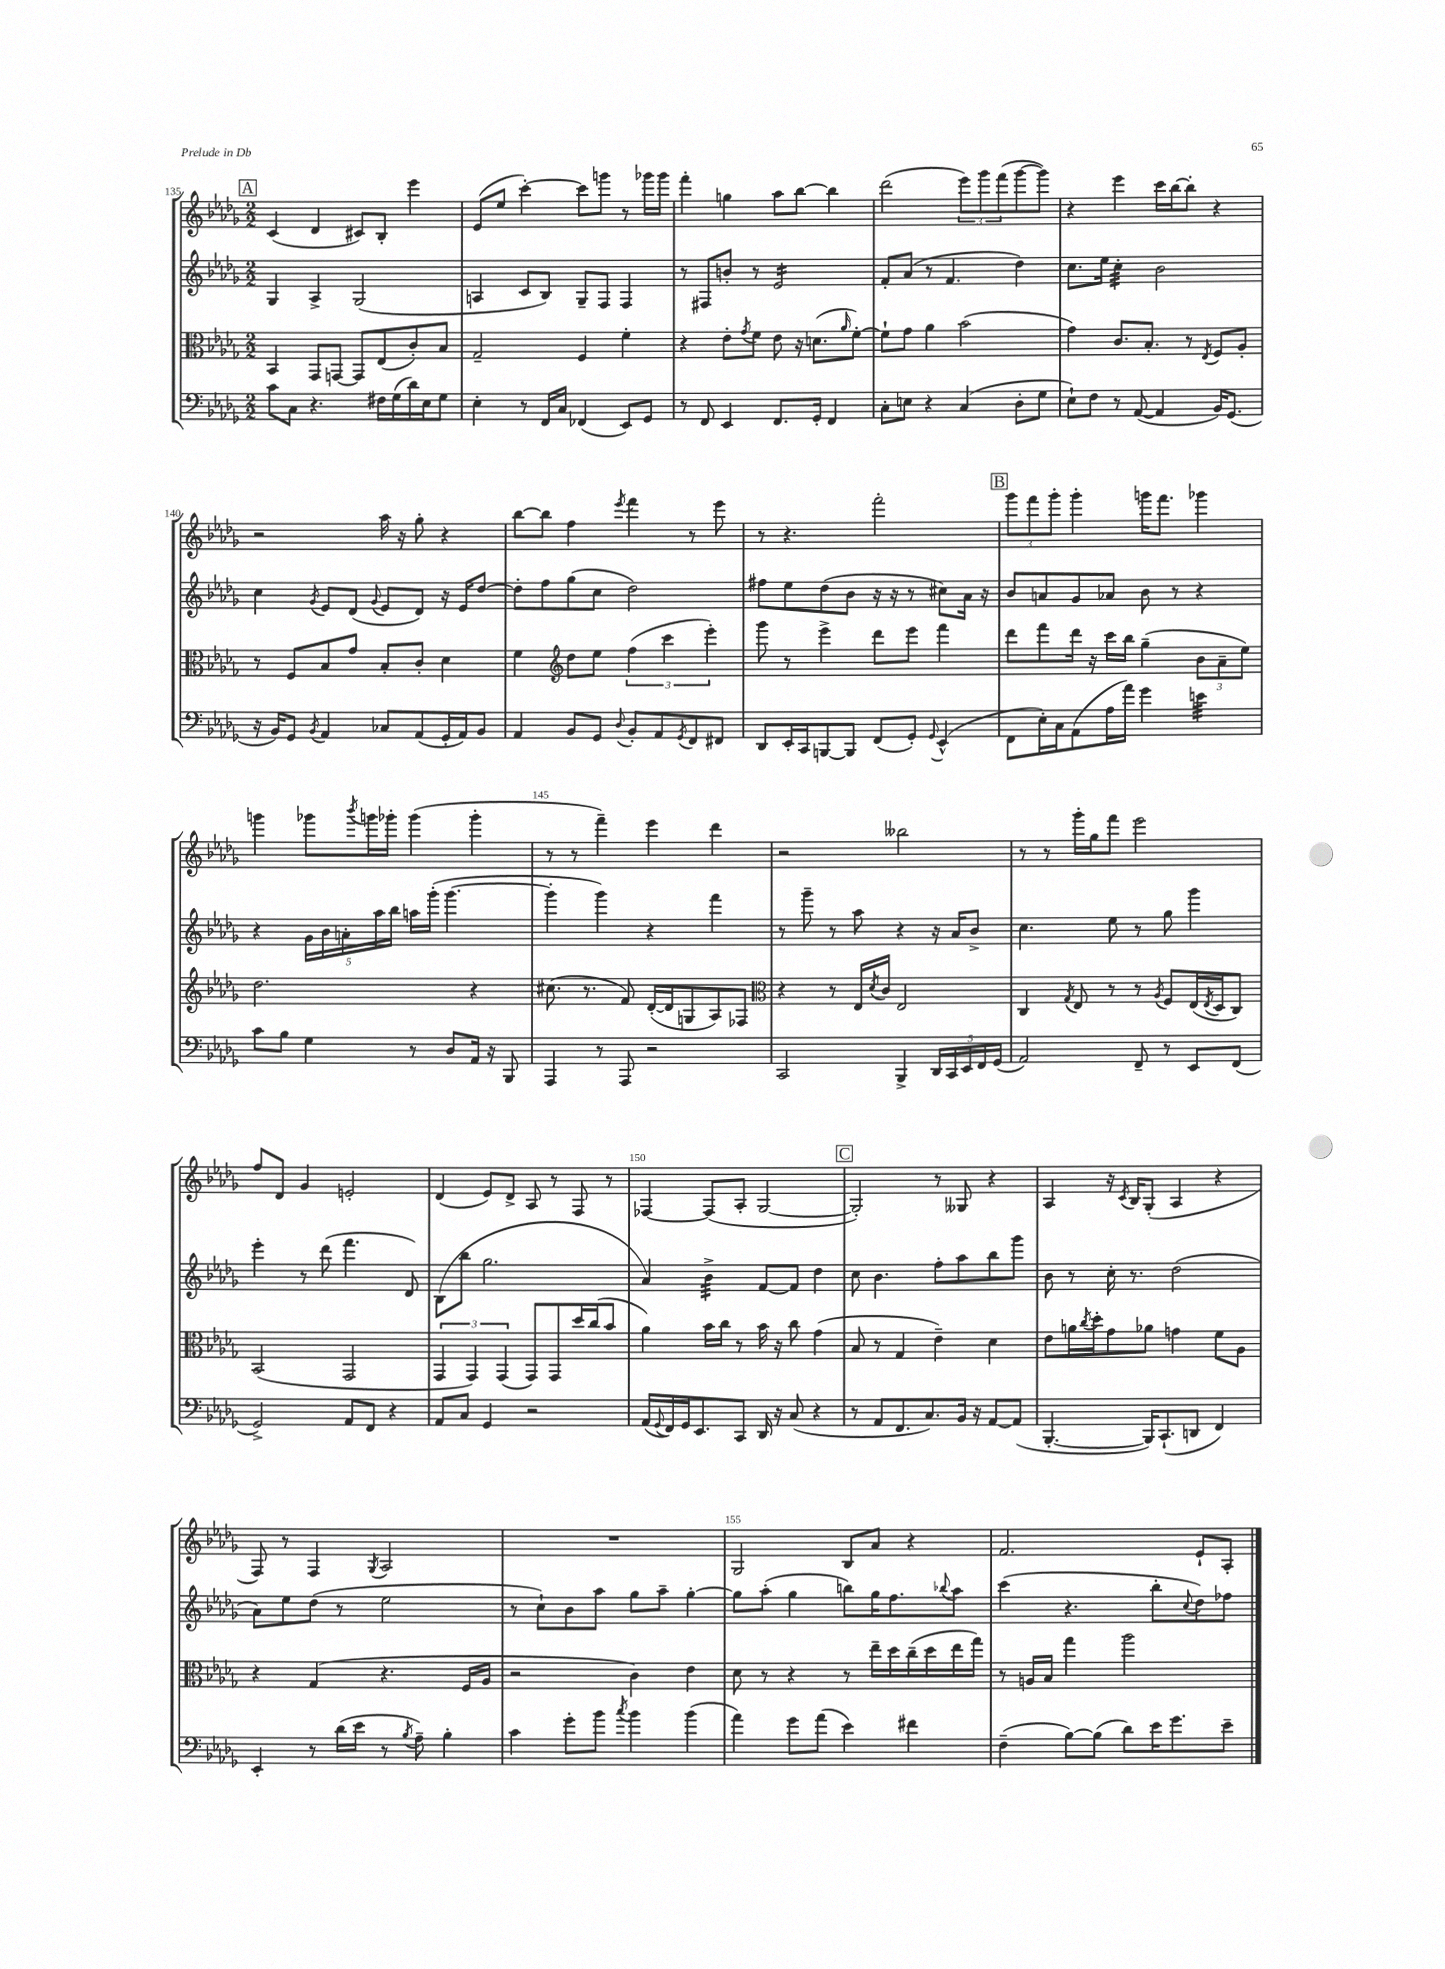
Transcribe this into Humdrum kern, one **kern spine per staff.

**kern	**kern	**kern	**kern
*staff4	*staff3	*staff2	*staff1
*clefF4	*clefC3	*clefG2	*clefG2
*k[b-e-a-d-g-]	*k[b-e-a-d-g-]	*k[b-e-a-d-g-]	*k[b-e-a-d-g-]
*M2/2	*M2/2	*M2/2	*M2/2
8c\L	4BB-/	4G-/	(4c/
8C\J	.	.	.
4.r	8GG-/L	4A-^/	4d-/
.	[8GG/J	.	.
.	8GG/]L	(2G-/	8c#/L)
16F#\LL	(8E-/	.	8B-'/J
(16G-\	.	.	.
16d-\)	8c'/)	.	4eee-\
16E-\J	.	.	.
8G-\J	8B-/J	.	.
=	=	=	=
4E-'\	2G-~/	4A/	(8e-/L
.	.	.	8ee-/J
8r	.	8c/L	[4ccc'\)
16FF/LL	.	8B-/J)	.
16C/JJ	.	.	.
(4FF-/	4F/	8G-~/L	8ccc\]L
.	.	8F/J	8ggg\J
8EE-/L)	4f'\	4F/	8r
8GG-/J	.	.	16ggg-\LL
.	.	.	16ggg-\JJ
=	=	=	=
8r	4r	8r	4fff'\
8FF/	.	8F#/L	.
4EE-/	8e-'\L	8b'/J	4gg\
.	8qg-/	.	.
.	8f\J	8r	.
8.FF/L	8e-\	2e-/	8aa-\L
.	16r	.	[8bb-\J
16GG-'/Jk	(8.d\L	.	.
4FF/	.	.	4bb-\]
.	16qqa-/	.	.
.	[8f'\J)	.	.
=	=	=	=
8C'\L	8f`\]L	8f'/L	(2ddd-\
8E\J	8g-\J	(8a-/J	.
4r	4a-\	8r	.
.	.	4.f/	.
(4C/	(2b-\	.	12eee-\L)
.	.	.	12ggg-\
.	.	.	(12fff\
8D-'\L	.	4dd-\)	[8ggg-\
8G-\J	.	.	8ggg-\]J)
=	=	=	=
8E-`\L)	4g-\)	8.cc\L	4r
8F\J	.	.	.
.	.	16ee-\Jk	.
8r	8.c/L	4cc'\	4eee-\
([8AA-/	.	.	.
.	8.B-'/J	.	.
4AA-/]	.	2b-\	16ccc\LL
.	.	.	[16bb-\J
.	8r	.	8bb-'\]J
.	8qE-/	.	.
16BB-/LK)	8F/L	.	4r
(8.GG-/J	.	.	.
.	8A-'/J	.	.
=	=	=	=
16r	8r	4cc\	2r
16BB-/LK)	.	.	.
8GG-/J	8F/L	.	.
8qBB-/	.	8qg-/	.
4AA-/	8B-/	8e-/L	.
.	8g-/J	(8d-/J	.
.	.	8qqg-/	.
8C-/L	8B-'/L	8e-/L	16aa-\
.	.	.	16r
(8AA-/	8c'/J	8d-/J)	8gg-'\
16GG-'/L	4d-\	16r	4r
16AA-/J)	.	16e-/LK	.
8BB-/J	.	[8dd-/J	.
=	=	=	=
4AA-/	4f\	8dd-'\]L	[8bb-\L
.	.	8ff\	8bb-\]J
*	*clefG2	*	*
8BB-/L	8dd-\L	(8gg-\	4ff\
8GG-/J	8ee-\J	8cc\J	.
8qqD-/	.	.	8qeee-/
8BB-'/L	(6ff\	2dd-\)	4fff\
8AA-/	.	.	.
.	6ccc\	.	.
8qGG-/	.	.	.
8FF/	.	.	8r
.	6eee-'\)	.	.
8FF#/J	.	.	8eee-\
=	=	=	=
8DD-/L	8ggg-\	8ff#\L	8r
16EE-'/L	8r	8ee-\	4.r
16CC/J	.	.	.
[8BBB/	4eee-^\	(8dd-\	.
8BBB/]J	.	8b-\J	.
(8FF/L	8ddd-\L	16r	2fff'\
.	.	16r	.
8GG-'/J)	8eee-\J	8r	.
8qqGG-/	.	.	.
(4EE-^^/	4fff\	8cc#\L)	.
.	.	16a-\Jk	.
.	.	16r	.
=	=	=	=
8FF\L	8ddd-\L	8b-/L	12ggg-\L
.	.	.	12fff\
16E-'\L)	8fff\	8a/	.
.	.	.	12ggg-'\J
16C\J	.	.	.
(8AA-\	16ddd-\Jk	8g-/	4ggg-'\
.	16r	.	.
16A-\L	16ccc\LL	8a-/J	.
16a-\JJ)	16bb-\JJ	.	.
4g-\	(4gg-~\	8b-\	16ggg\LK
.	.	.	8.fff\J
.	.	8r	.
4e\	12b-\L	4r	4ggg-\
.	12a-~\	.	.
.	12ee-\J)	.	.
=	=	=	=
8c\L	2.dd-\	4r	4ggg\
8B-\J	.	.	.
4G-\	.	20g-\LL	8ggg-\L
.	.	20b-\	.
.	.	20a'\	.
.	.	.	8qbbb-/
.	.	.	16ggg\L
.	.	20aa-\	.
.	.	.	16ggg-'\JJ
.	.	20bb-\JJ	.
8r	.	16aa\LL	(4ggg-\
.	.	(16ggg-'\JJ	.
8D-/L	.	[4.ggg-\	.
16AA-/Jk	4r	.	4ggg-'\
16r	.	.	.
8BBB-/	.	.	.
=	=	=	=
4AAA-/	(8.cc#\	4ggg-'\]	8r
.	.	.	8r
.	8.r	.	.
8r	.	4ggg-\)	4fff~\)
8AAA-/	8f/)	.	.
2r	([16d-'/LL	4r	4eee-\
.	16d-/]J	.	.
.	8G/	.	.
.	8A-/)	4fff\	4ddd-\
.	8F-/J	.	.
=	=	=	=
*	*clefC3	*	*
2CC/	4r	8r	2r
.	.	8ggg-~\	.
.	8r	8r	.
.	16E-/LL	8aa-\	.
.	8qd-/	.	.
.	16c/JJ	.	.
4BBB-^/	2E-/	4r	2bb--\
20DD-/LL	.	16r	.
20CC/	.	.	.
.	.	16a-/LK	.
20EE-/	.	.	.
.	.	8b-^/J	.
20FF/	.	.	.
(20GG-/JJ	.	.	.
=	=	=	=
2AA-/)	4C/	4.cc\	8r
.	.	.	8r
.	8qG-/	.	.
.	8E-/	.	16ggg-'\LL
.	.	.	16gg-\J
.	8r	8ee-\	8fff\J
8FF~/	8r	8r	2eee-\
.	8qA-/	.	.
8r	8F/L	8gg-\	.
8EE-/L	(16E-/L	4ggg-\	.
.	8qE-/	.	.
.	16D-/J	.	.
(8FF/J	8C/J)	.	.
=	=	=	=
2GG-^/)	(2BB-/	4eee-'\	8ff/L
.	.	.	8d-/J
.	.	8r	4g-/
.	.	(8ddd-\	.
8AA-/L	2GG-/	4.fff\	2e'/
8FF/J	.	.	.
4r	.	.	.
.	.	8d-/)	.
=	=	=	=
8AA-/L	6GG-/	(8B-\L	(4d-/
8C/J	.	8bb-\J	.
.	6GG-/)	.	.
4GG-/	.	2.gg-\	8e-/L)
.	(6GG-/	.	.
.	.	.	8d-^/J
2r	8GG-/L)	.	8A-/
.	8GG-/	.	8r
.	16dd-/L	.	8F/
.	(16cc/J	.	.
.	8b-/J	.	8r
=	=	=	=
(16AA-/LL	4a-\)	4a-/)	[4F-/
8qqGG-/	.	.	.
16FF/)	.	.	.
16GG-/J	.	.	.
8.EE-/	.	.	.
.	16b-\LL	4b-^\	(8F-/]L
.	16cc\JJ	.	.
8CC/J	8r	.	8A-'/J
16DD-/	16b-\	[8f/L	[2G-/
16r	16r	.	.
(8C/	8cc\	8f/]J	.
4r	(4g-\	4dd-\	.
=	=	=	=
8r	8B-/	8cc\	2G-'/])
8AA-/L	8r	4.b-\	.
8.FF/	4G-/	.	.
8.C/)	.	.	.
.	4e-~\)	8ff'\L	8r
16BB-/Jk	.	8aa-\	8G--/
16r	.	.	.
[8AA-/L	4d-\	8bb-\	4r
(8AA-/]J	.	8ggg-\J	.
=	=	=	=
[4.BBB-'/	8e-\L	8b-\	4A-/
.	16a\L	8r	.
.	8qcc/	.	.
.	16dd-'\J	.	.
.	8g-\	16cc'\	16r
.	.	.	8qc/
.	.	8.r	16B-/LK
16BBB-/]LK)	8a-\J	.	(8G-'/J
(8.CC`/	.	.	.
.	4g\	(2dd-\	4A-/
8DD/J	.	.	.
4FF/)	8f\L	.	4r
.	8A-\J	.	.
=	=	=	=
4EE-'/	4r	8a-\L)	8F/)
.	.	8ee-\	8r
8r	(4G-/	(8dd-\J	4F/
(16d-\LL	.	8r	.
16e-\JJ	.	.	.
.	.	.	8qG-/
8r	4.r	2ee-\	2A-/
8qB-/	.	.	.
8A-~\)	.	.	.
4B-'\	.	.	.
.	16F/LL	.	.
.	16A-/JJ	.	.
=	=	=	=
4c\	2r	8r	1r
.	.	8cc`\L)	.
8g-'\L	.	8b-\	.
8b-\J	.	8aa-\J	.
8qcc/	.	.	.
4b-\	4c\)	8gg-\L	.
.	.	8aa-~\J	.
(4b-\	4e-\	[4gg-'\	.
=	=	=	=
4a-\)	8d-\	8gg-\]L	2G-/
.	8r	(8aa-'\J	.
8g-\L	4r	4gg-\	.
(8a-\J	.	.	.
4e-\)	8r	8bb\L)	8B-/L
.	16ee-~\LL	16gg-\K	8a-/J
.	16dd-\	8.ff\	.
4f#\	(16cc~\	.	4r
.	16dd-\	.	.
.	.	8qqbb-/	.
.	16ee-\	8aa-\J	.
.	16gg-\JJ)	.	.
=	=	=	=
(4F~\	8r	(4ccc\	2.f/
.	16A/LL	.	.
.	16B-/JJ	.	.
[8B-\L)	4gg-\	4.r	.
(8B-\]J	.	.	.
8d-\L)	2aa-\	.	.
16e-\K	.	8bb-'\L	.
8.g-\	.	.	.
.	.	8qqcc/	.
.	.	8dd-\)	8e-`/L
8e-~\J	.	8ff-\J	8A-'/J
==	==	==	==
*-	*-	*-	*-
